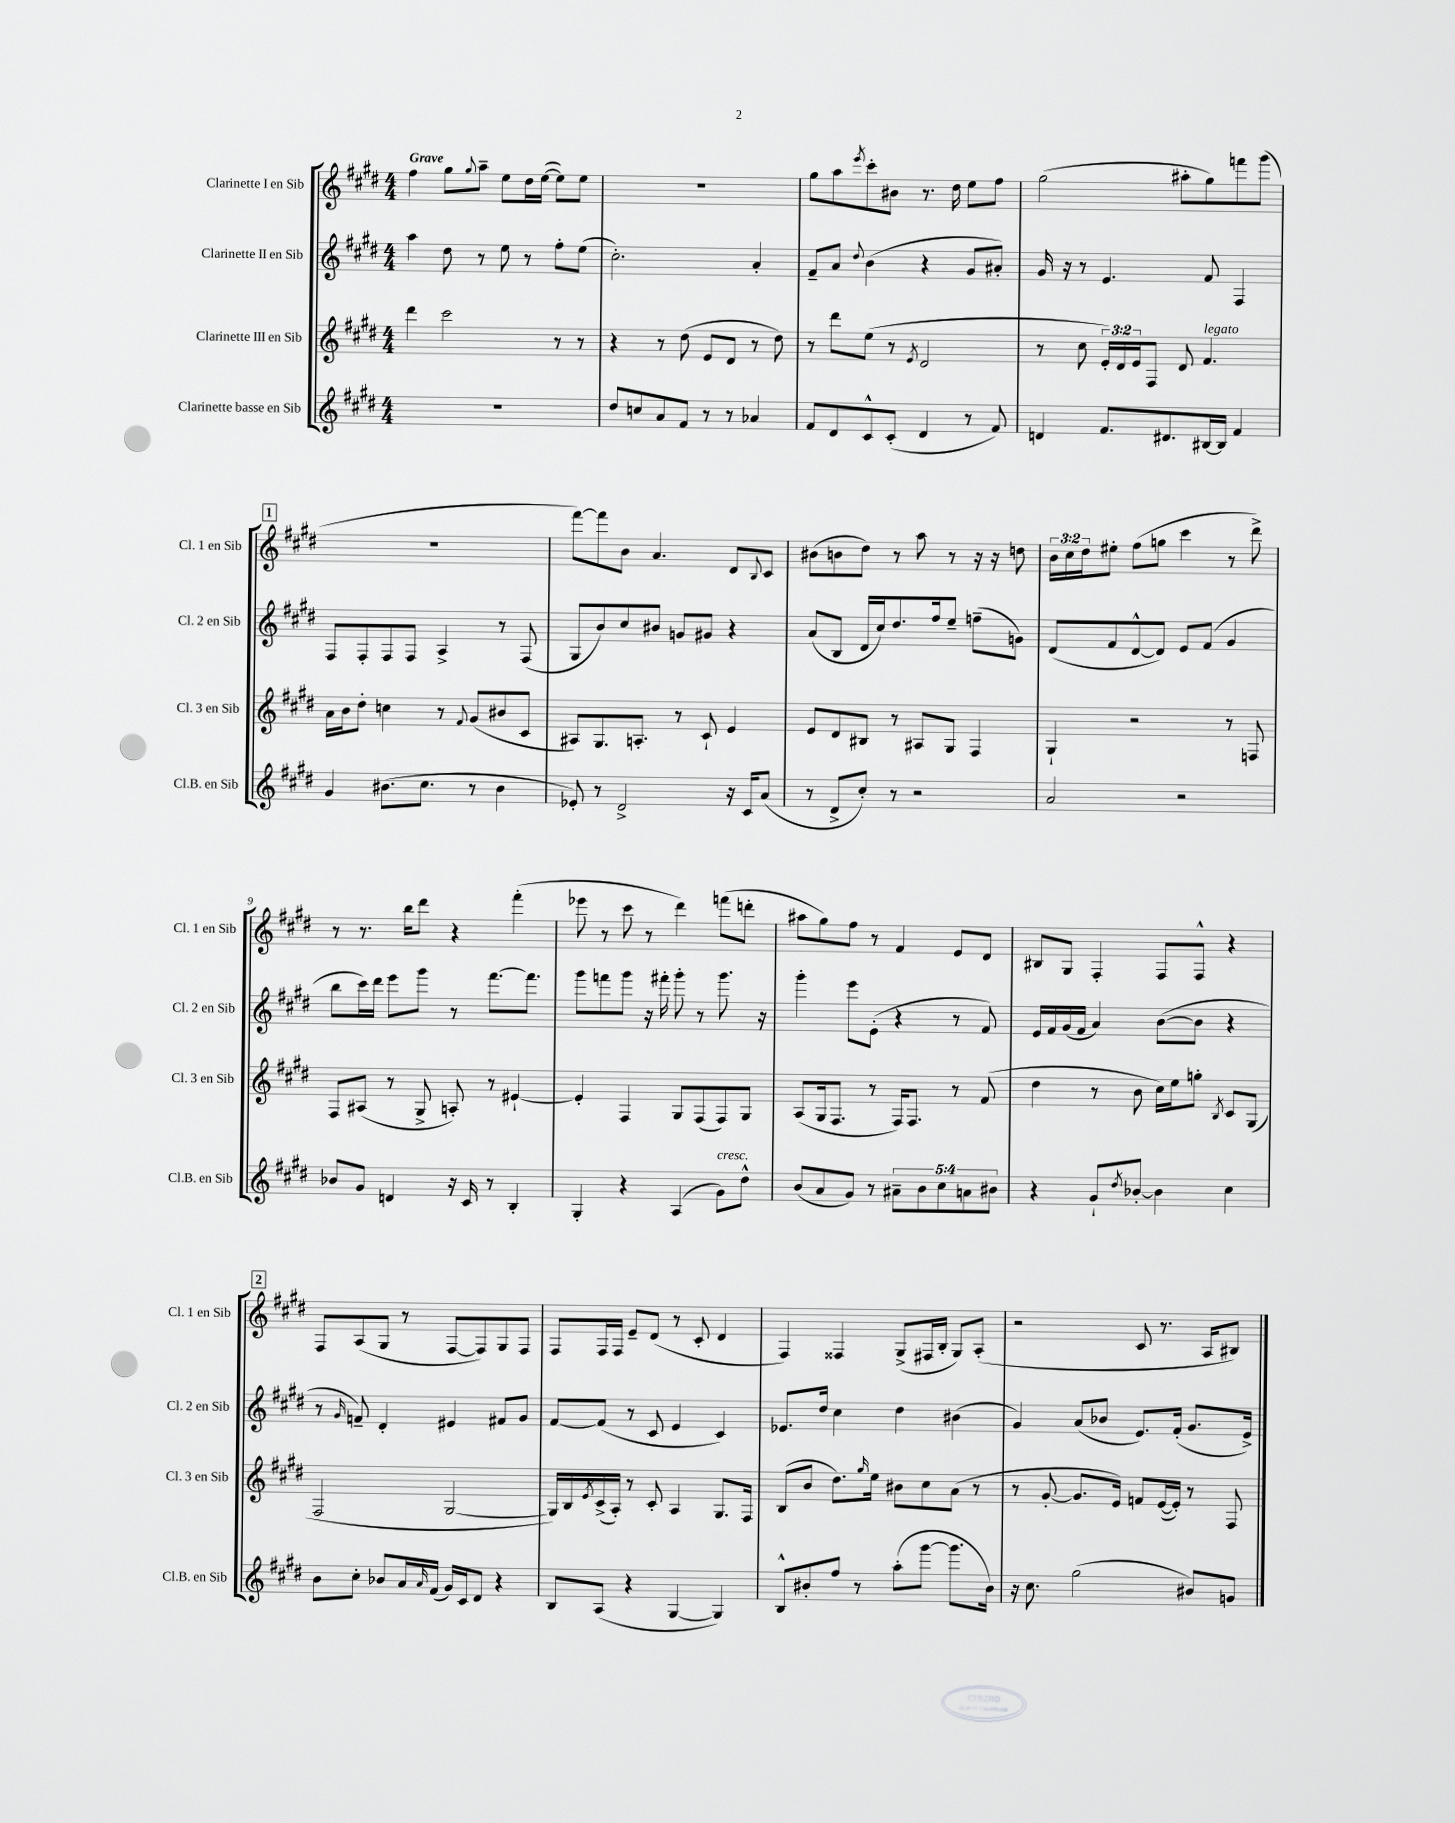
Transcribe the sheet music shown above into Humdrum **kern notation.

**kern	**kern	**kern	**kern
*staff4	*staff3	*staff2	*staff1
*clefG2	*clefG2	*clefG2	*clefG2
*k[f#c#g#d#]	*k[f#c#g#d#]	*k[f#c#g#d#]	*k[f#c#g#d#]
*M4/4	*M4/4	*M4/4	*M4/4
1r	4ddd#\	4aa\	4ff#\
.	2ccc#\	8dd#\	8gg#\L
.	.	.	8qqgg#/
.	.	8r	8aa~\J
.	.	8ee\	8ee\L
.	.	8r	16dd#\L
.	.	.	([16ee\JJ
.	8r	8ff#'\L	8ee\]L)
.	8r	(8ee\J	8ee\J
=	=	=	=
8dd#/L	4r	2.cc#'\)	1r
8cc/	.	.	.
8a/	8r	.	.
8f#/J	(8dd#\	.	.
8r	8e/L	.	.
8r	8d#/J	.	.
4a-/	8r	4a'/	.
.	8dd#\)	.	.
=	=	=	=
8f#/L	8r	8f#~/L	8gg#\L
8d#/	8ddd#\L	8a/J	8aa\
.	.	8qqdd#/	8qeee/
8c#^^/	(8ee\J	(4b\	8ccc#'\
(8c#'/J	8r	.	8b#\J
.	8qe/	.	.
4d#/	2d#/	4r	8.r
.	.	.	16dd#\
8r	.	8g#/L	8ee\L
8f#/)	.	8a#'/J)	8ff#\J
=	=	=	=
4d/	8r	16g#/	(2gg#\
.	.	16r	.
.	8cc#\	8r	.
8.f#/L	24e'/LL)	4.e/	.
.	24d#/	.	.
.	24e/J	.	.
.	8F#/J	.	.
8.d#/	.	.	.
.	8d#/	.	8aa#'\L
[16B#/L	4.f#/	8f#/	8gg#\)
16B#/]JJ	.	.	.
4f#/	.	4F#/	8fff\
.	.	.	(8ggg#\J
=	=	=	=
4g#/	16a\LL	8F#/L	1r
.	16b\J	.	.
.	8dd#'\J	8F#'/	.
(8.b#\L	4cc\	8F#/	.
.	.	8F#/J	.
8.cc#\J	.	.	.
.	8r	4A^/	.
.	8qqf#/	.	.
8r	(8g#/L	.	.
4b#\	8b#/	8r	.
.	8c#/J	(8F#/	.
=	=	=	=
8e-'/)	8A#/L)	8G#/L	[8fff#\L)
8r	8.G#/	8b/)	8fff#\]
2d#^/	.	8cc#/	8b\J
.	8.A'/J	.	.
.	.	8b#/J	4.a/
.	8r	8g/L	.
.	8c#`/	8g#/J	.
16r	4e/	4r	8d#/L
16c#/LK	.	.	.
.	.	.	8qqB/
(8a/J	.	.	8c#/J
=	=	=	=
8r	8e/L	(8a/L	(8b#\L
8d#^/L	8d#/	8B/J	8b\
8cc#'/J)	8B#/J	16d#/LL	8dd#\J)
.	.	16cc#/J)	.
8r	8r	8.dd#/	8r
2r	8A#/L	.	8aa\
.	.	16ff#/k	.
.	8G#/J	8ee~/J	8r
.	4F#/	(8ff~\L	16r
.	.	.	16r
.	.	8g\J)	8dd\
=	=	=	=
2a/	4G#`/	(8d#/L	24b\LL
.	.	.	24cc#\
.	.	.	24dd#\J
.	.	8f#/	8ee#'\J
.	2r	[8d#^^/	(8ff#\L
.	.	8d#/]J)	8gg\J
2r	.	8e/L	4ccc#\
.	.	(8f#/J	.
.	8r	4g#/	8r
.	8F/	.	8ddd#^\)
=	=	=	=
8b-/L	8F#/L	8bb\L	8r
8g#/J	(8A#/J	16ccc#\L)	8.r
.	.	16ddd#\JJ	.
4d/	8r	8eee\L	.
.	.	.	16bb\LK
.	8G#^/	8ggg#\J	8ddd#\J
16r	8A'/)	8r	4r
16c#/	.	.	.
8r	8r	[8.fff#\L	.
4B'/	[4e#`/	.	(4fff#'\
.	.	8.fff#\]J	.
=	=	=	=
4G#'/	4e#'/]	8ggg#\L	8eee-\
.	.	8fff\	8r
4r	4F#/	8ggg#\J	8ccc#\
.	.	16r	8r
.	.	16fff#'\	.
(4A/	8G#/L	8ggg#'\	4ddd#\)
.	(8F#/	8r	.
8g#\L)	8F#/)	8.ggg#\	(8fff\L
8dd#^^\J	8G#/J	.	8ddd'\J
.	.	16r	.
=	=	=	=
(8b/L	(8A/L	4ggg#'\	8aa#\L
8a/	16G#/k	.	8gg#\)
.	8.F#/J	.	.
8g#/J)	.	8eee\L	8ff#\J
8r	8r	(8e'\J	8r
10a#~\L	16F#/LK)	4r	4f#/
.	8.F#/J	.	.
10b\	.	.	.
10cc#\	.	.	.
.	8r	8r	8e/L
10a\	.	.	.
.	(8f#/	8f#/)	8d#/J
10b#\J	.	.	.
=	=	=	=
4r	4dd#\	16e/LL	8B#/L
.	.	16f#/	.
.	.	(16g#/	8G#/J
.	.	16f#/JJ	.
8g#`/L	8r	4a/)	4F#'/
8qdd#/	.	.	.
[8b-'/J	8b\	.	.
4b-\]	16cc#\LL)	([8b\L	8F#/L
.	16ee\J	.	.
.	8gg'\J	8b\]J	8F#^^/J
.	8qB/	.	.
4cc#\	8c#/L	4r	4r
.	(8G#/J	.	.
=	=	=	=
8b\L	2F#/	8r	8F#/L
.	.	16qqg#/	.
8cc#'\J	.	8f~/)	(8A/
8b-/L	.	4d#'/	8G#/J
16a/L	.	.	8r
16qqa/	.	.	.
(16f#/JJ	.	.	.
16g#/LL)	[2G#/	4e#/	[8F#/L
16c#/J	.	.	.
8d#/J	.	.	8F#/])
4r	.	8f#/L	8G#/
.	.	8g#/J	8F#/J
=	=	=	=
8B/L	16G#/]LL)	[8f#/L	8F#/L
.	16B/	.	.
.	8qe/	.	.
(8A/J	(16c#^/	(8f#/]J	16F#/L
.	16A'/JJ)	.	16F#/JJ
4r	8r	8r	8e~/L
.	8c#'/	8c#/	(8d#/J
[4G#/	4A/	4e/	8r
.	.	.	8c#'/
4G#/])	8.G#/L	4c#/)	4d#/
.	16F#/Jk	.	.
=	=	=	=
8B^^/L	(8B/L	8.e-/L	4F#/)
8b#'/	8b/J	.	.
.	.	16dd#/Jk	.
8ff#/J	8.dd#\L)	4cc#\	4F##/
8r	.	.	.
.	16qqgg#/	.	.
.	16ee\Jk	.	.
(8aa'\L	8b#\L	4dd#\	(8G#^/L
[8ggg#\J	8cc#\	.	16F#/L
.	.	.	16B'/JJ
8.ggg#\]L	(8a\J	(4b#\	8G#/L)
.	8r	.	(8A'/J
16b#\Jk)	.	.	.
=	=	=	=
16r	8r	4g#/)	2r
8.cc#\	.	.	.
.	[8g#'/	.	.
(2gg#\	8.g#/]L	(8a/L	.
.	.	8b-/J	.
.	16e/Jk)	.	.
.	8f/L	8.e/L)	8c#/
.	([16e/L	.	8.r
.	16e'/]JJ)	(16f#'/Jk	.
8b#/L)	8r	8.g#/L	.
.	.	.	16A/LK
8g/J	8F#/	.	8B#/J)
.	.	16e^/Jk)	.
==	==	==	==
*-	*-	*-	*-
